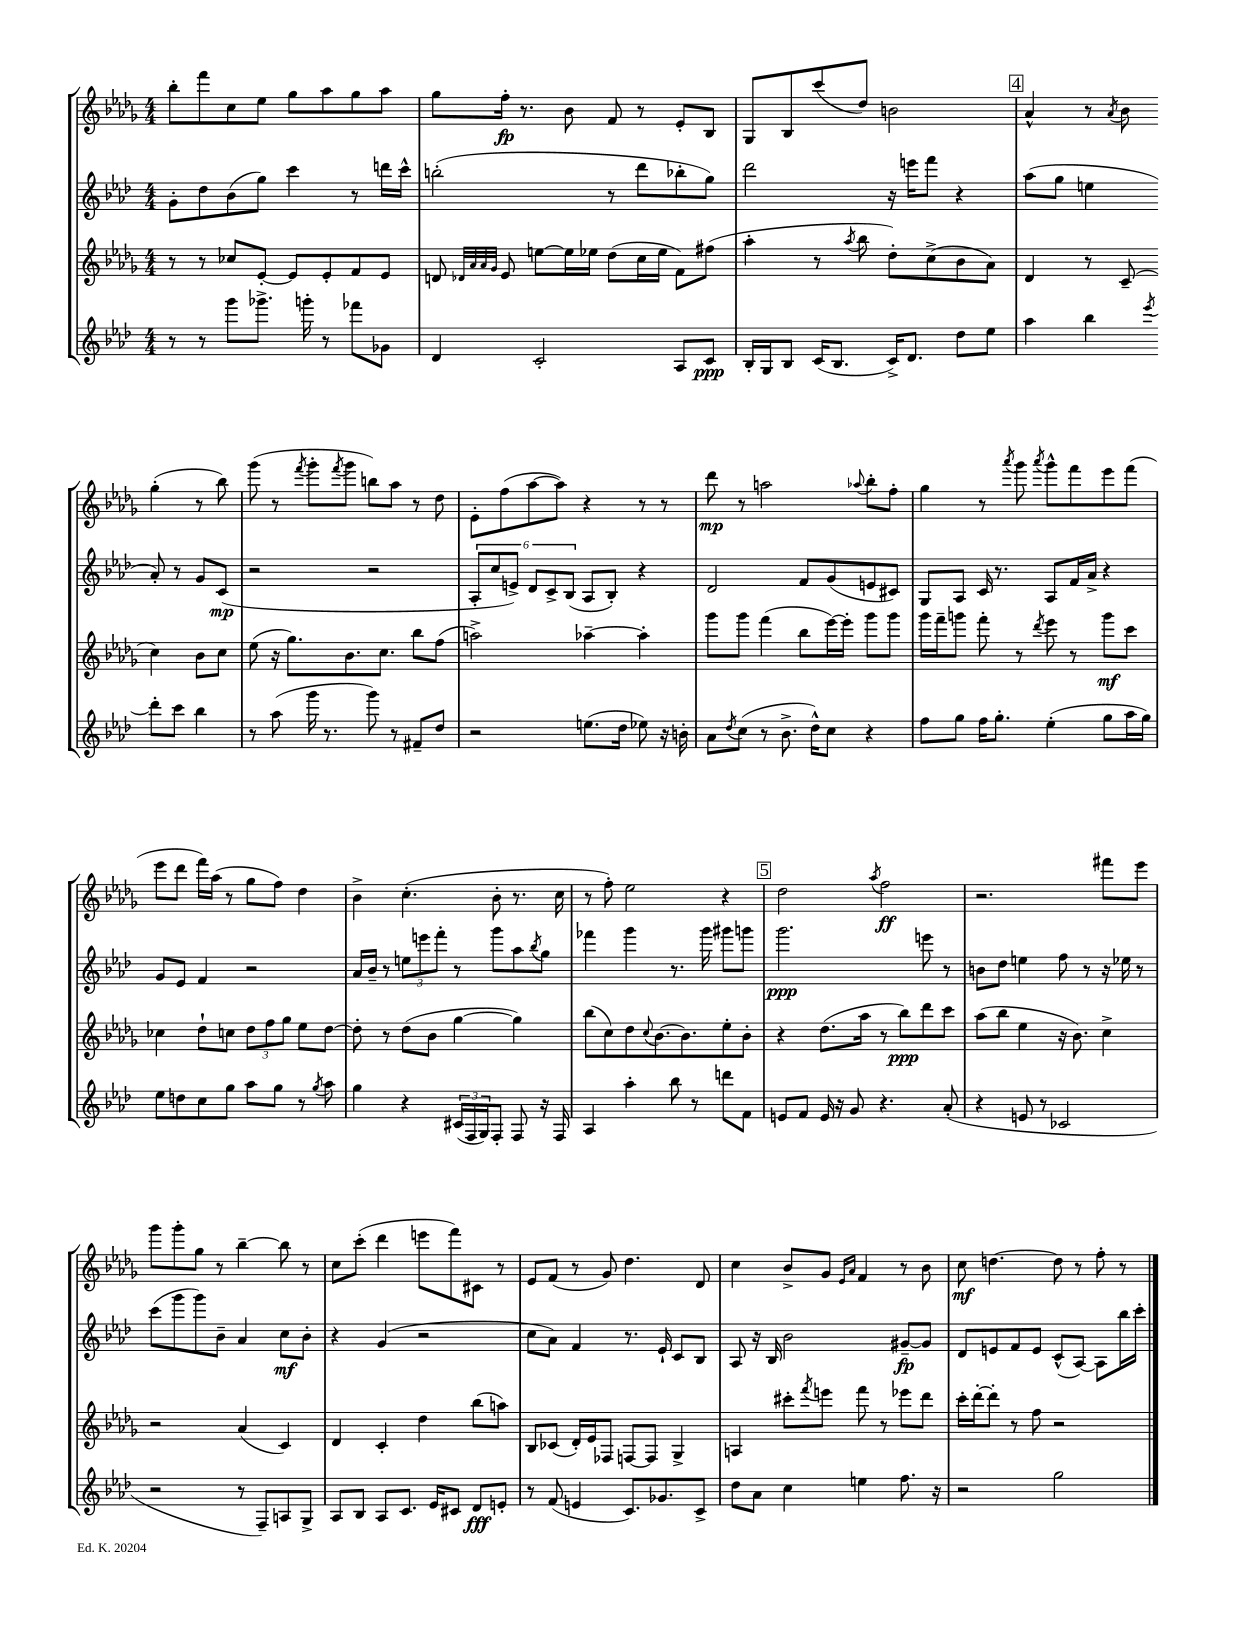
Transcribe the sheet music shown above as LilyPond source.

<<
\new StaffGroup <<
\new Staff = "s0" {
    \clef treble \key des \major \numericTimeSignature \time 4/4
    bes''8-. f'''8 c''8 ees''8 ges''8 aes''8 ges''8 aes''8 |
    ges''8 f''16-.\fp r8. bes'8 f'8 r8 ees'8-. bes8 |
    ges8 bes8 c'''8( des''8) b'2 |
    \mark \markup { \box "4" } aes'4-^ r8 \acciaccatura { aes'8 } bes'8 ges''4-.( r8 bes''8) |
    ges'''8( r8 \acciaccatura { f'''8 } ges'''8-. \acciaccatura { f'''8 } ges'''8 b''8) aes''8 r8 des''8 |
    ees'8-. f''8( aes''8~ aes''8) r4 r8 r8 |
    des'''8\mp r8 a''2 \appoggiatura { aes''8 } bes''8-. f''8-. |
    ges''4 r8 \acciaccatura { aes'''8 } ges'''8 \acciaccatura { aes'''8 } ges'''8-^ f'''8 ees'''8 f'''8( |
    ees'''8 des'''8 f'''16) aes''16( r8 ges''8 f''8) des''4 |
    bes'4-> c''4.-.( bes'8-. r8. c''16 |
    r8 f''8-.) ees''2 r4 |
    \mark \markup { \box "5" } des''2 \acciaccatura { aes''8 } f''2\ff |
    r2. fis'''8 ees'''8 |
    ges'''8 ges'''8-. ges''8 r8 bes''4~-- bes''8 r8 |
    c''8 c'''8-.( des'''4 e'''8 f'''8) cis'8 r8 |
    ees'8 f'8( r8 ges'8) des''4. des'8 |
    c''4 bes'8-> ges'8 \grace { ees'16 aes'16 } f'4 r8 bes'8 |
    c''8\mf d''4.~ d''8 r8 f''8-. r8 \bar "|." |
}
\new Staff = "s1" {
    \clef treble \key aes \major \numericTimeSignature \time 4/4
    g'8-. des''8 bes'8( g''8) c'''4 r8 d'''16 c'''16-^ |
    b''2-.( r8 des'''8 bes''8-. g''8) |
    des'''2 r16 e'''16 f'''8 r4 |
    \mark \markup { \box "4" } aes''8( g''8 e''4 aes'8-.) r8 g'8 c'8\mp( |
    r2 r2 |
    \tuplet 6/4 { aes8-. c''8 e'8->) des'8 c'8-> bes8( } aes8 bes8-.) r4 |
    des'2 f'8 g'8( e'8 cis'8) |
    g8 aes8 c'16 r8. aes8 f'16 aes'16-> r4 |
    g'8 ees'8 f'4 r2 |
    aes'16 bes'16-- r8 \tuplet 3/2 { e''8 e'''8 f'''8-. } r8 g'''8 aes''8 \acciaccatura { bes''8 } g''8 |
    fes'''4 g'''4 r8. g'''16 gis'''8 g'''8 |
    \mark \markup { \box "5" } g'''2.\ppp e'''8 r8 |
    b'8 des''8 e''4 f''8 r8 r16 ees''16 r8 |
    c'''8( g'''8 g'''8) bes'8-- aes'4 c''8\mf bes'8-. |
    r4 g'4( r2 |
    c''8 aes'8) f'4 r8. ees'16-! c'8 bes8 |
    aes8 r16 bes16 bes'2 gis'8~--\fp gis'8 |
    des'8 e'8 f'8 e'8 c'8-^( aes8~) aes8 bes''16 c'''16-. \bar "|." |
}
\new Staff = "s2" {
    \clef treble \key des \major \numericTimeSignature \time 4/4
    r8 r8 ces''8 ees'8~-. ees'8 ees'8-. f'8 ees'8 |
    d'8 \grace { des'32 aes'32 aes'32 ges'32 } ees'8 e''8~ e''16 ees''16 des''8( c''16 ees''16 f'8) fis''8( |
    aes''4-. r8 \acciaccatura { aes''8 } bes''8 des''8-.) c''8->( bes'8 aes'8) |
    \mark \markup { \box "4" } des'4 r8 c'8--( c''4) bes'8 c''8 |
    ees''8( r16 ges''8.) bes'8. c''8. bes''8 f''8( |
    a''2->) aes''4~-- aes''4-. |
    ges'''8 ges'''8 f'''4( bes''8 ees'''16~) ees'''16-. ges'''8 ges'''8 |
    ges'''16 f'''16-- g'''8 f'''8-. r8 \acciaccatura { des'''8 } ees'''8 r8 g'''8\mf c'''8 |
    ces''4 des''8-! c''8 \tuplet 3/2 { des''8 f''8 ges''8 } ees''8 des''8~ |
    des''8-. r8 des''8( bes'8 ges''4~ ges''4) |
    bes''8( c''8) des''8 \appoggiatura { c''8 } bes'8.~ bes'8. ees''8-. bes'8-. |
    \mark \markup { \box "5" } r4 des''8.( aes''16 r8 bes''8\ppp) des'''8 c'''8 |
    aes''8( bes''8 ees''4 r16 bes'8.) c''4-> |
    r2 aes'4( c'4) |
    des'4 c'4-. des''4 bes''8( a''8) |
    bes8 ces'8( des'16-.) ees'16 fes8 f8~ f8 ges4-> |
    a4 cis'''8-. \acciaccatura { f'''8 } e'''8 f'''8 r8 ees'''8 des'''8 |
    c'''16-. des'''16~-. des'''8-. r8 f''8 r2 \bar "|." |
}
\new Staff = "s3" {
    \clef treble \key aes \major \numericTimeSignature \time 4/4
    r8 r8 g'''8 ges'''8.-> g'''16-. r8 fes'''8 ges'8 |
    des'4 c'2-. aes8 c'8\ppp |
    bes16-. g16 bes8 c'16( bes8. c'16->) des'8. des''8 ees''8 |
    \mark \markup { \box "4" } aes''4 bes''4 \acciaccatura { ees'''8 } des'''8-. c'''8 bes''4 |
    r8 aes''8( g'''16 r8. g'''8) r8 fis'8-- des''8 |
    r2 e''8.( des''16 ees''8) r16 b'16-. |
    aes'8 \acciaccatura { des''8 } c''8( r8 bes'8.-> des''16-^) c''8 r4 |
    f''8 g''8 f''16 g''8.-. ees''4-.( g''8 aes''16 g''16) |
    ees''8 d''8 c''8 g''8 aes''8 g''8 r8 \acciaccatura { g''8 } aes''8 |
    g''4 r4 \tuplet 3/2 { cis'16( f16 g16) } f8-. f8 r16 f16 |
    aes4 aes''4-. bes''8 r8 d'''8 f'8 |
    \mark \markup { \box "5" } e'8 f'8 e'16 r16 g'8 r4. aes'8-.( |
    r4 e'8 r8 ces'2 |
    r2 r8 f8--) a8 g8-> |
    aes8 bes8 aes8 c'8. ees'16 cis'8 des'8\fff e'8-. |
    r8 f'8( e'4 c'8.) ges'8. c'8-> |
    des''8 aes'8 c''4 e''4 f''8. r16 |
    r2 g''2 \bar "|." |
}
>>
>>
\layout { \context { \Score \remove "Bar_number_engraver" } }
